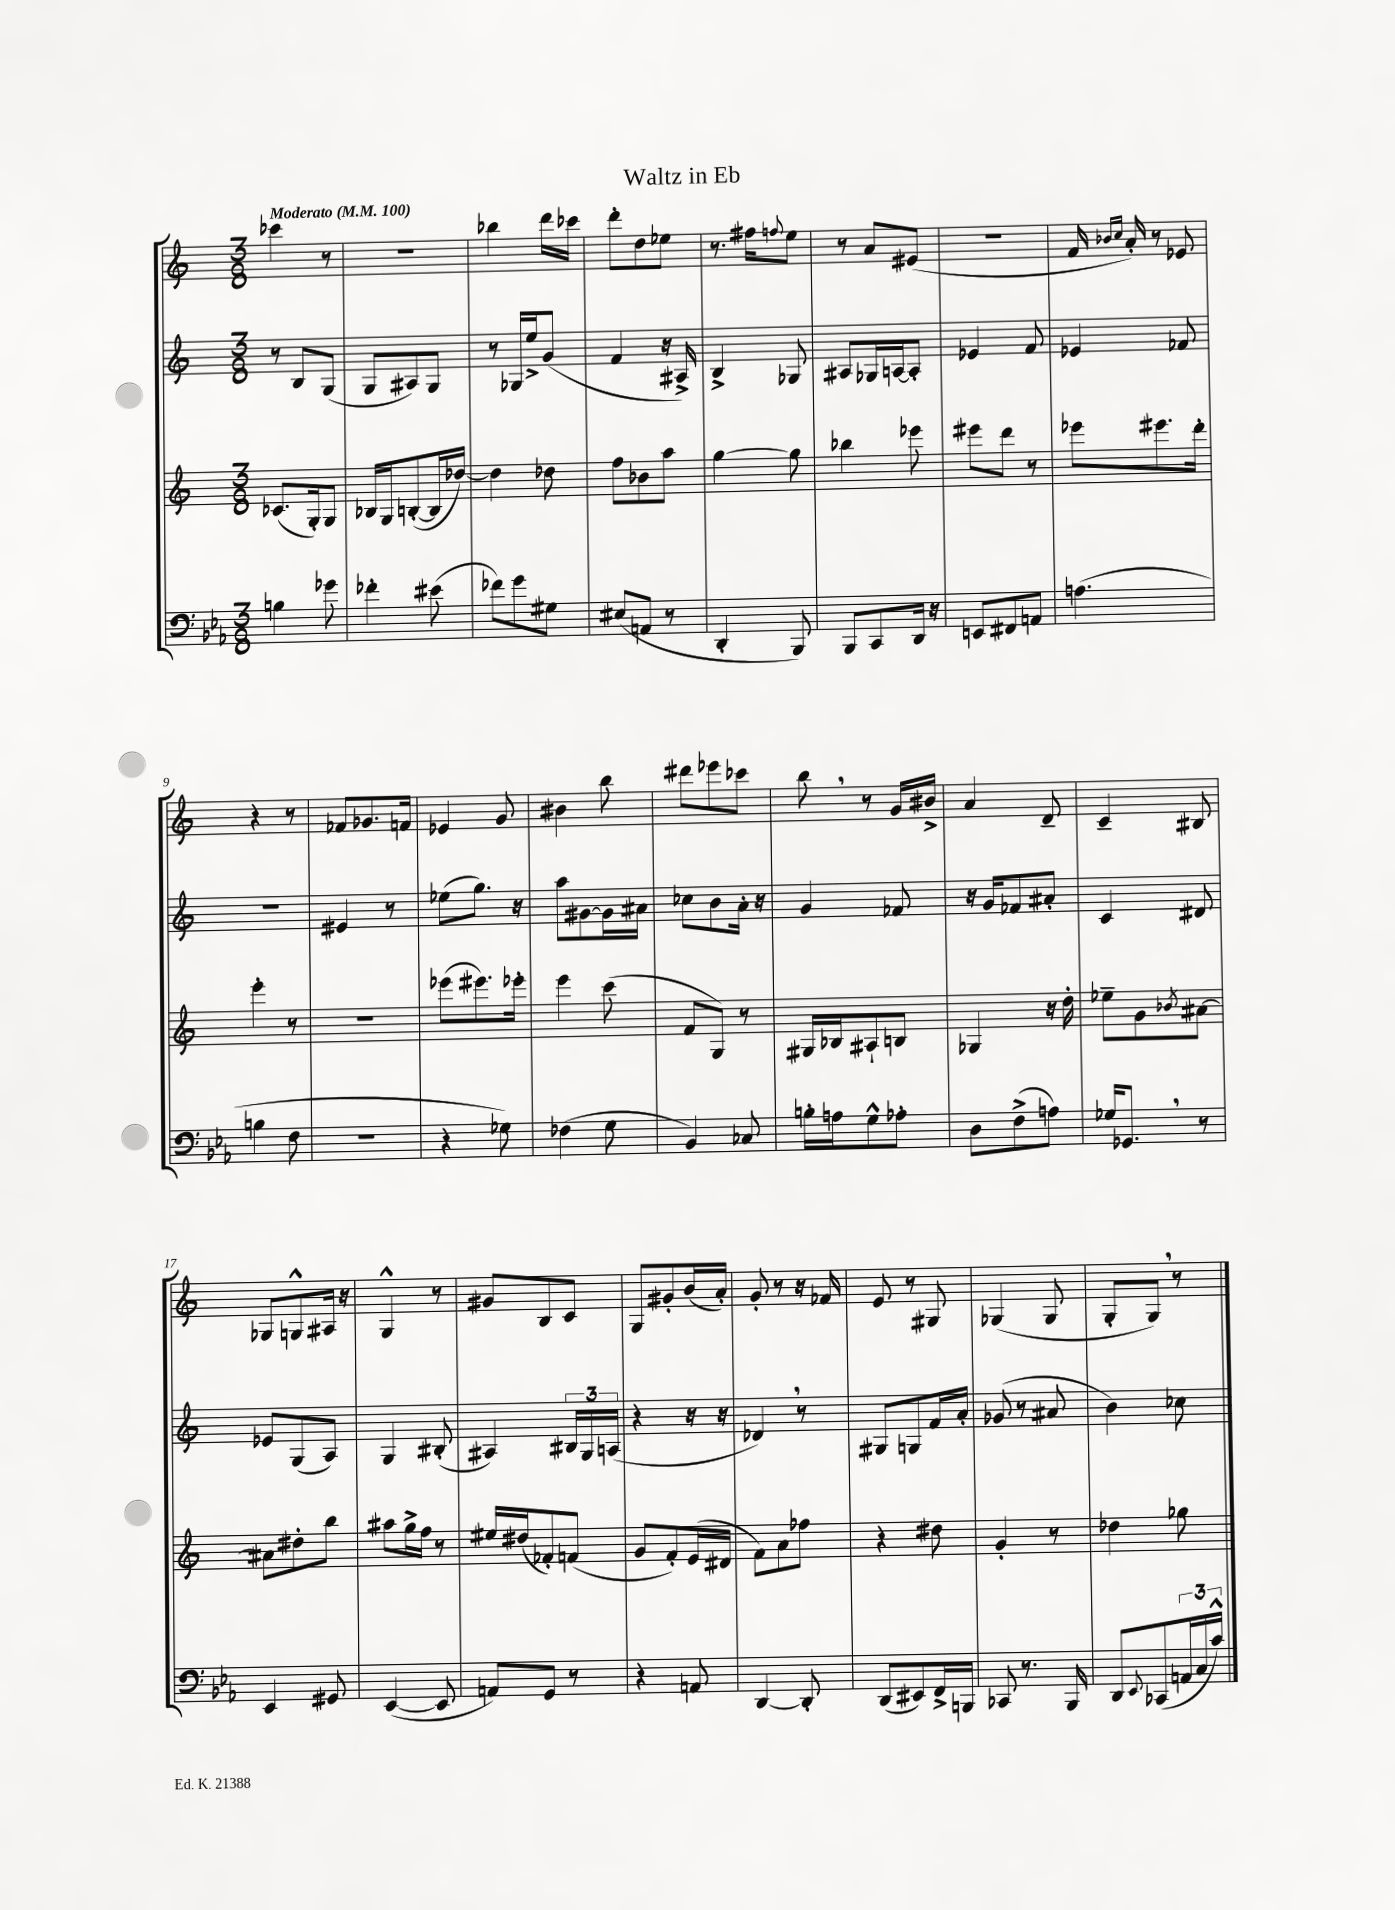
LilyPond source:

\header { title = "Waltz in Eb" }
<<
\new StaffGroup <<
\new Staff = "s0" {
    \clef treble \key c \major \numericTimeSignature \time 3/8 \tempo "Moderato" 4 = 100
    ces'''4 r8 |
    R4. |
    bes''4 d'''16 ces'''16 |
    d'''8-. d''8 ees''8 |
    r8. fis''16 \appoggiatura { f''8 } e''8 |
    r8 a'8 eis'8( |
    R4. |
    f'16 \grace { bes'16 c''16 } a'16-.) r8 ees'8 |
    r4 r8 |
    fes'8 ges'8. f'16 |
    ees'4 g'8 |
    bis'4 b''8 |
    dis'''8 ees'''8 ces'''8 |
    b''8 \breathe r8 g'16 bis'16-> |
    a'4 d'8-- |
    c'4-- bis8 |
    ges8 g8-^ ais16 r16 |
    g4-^ r8 |
    gis'8 b8 c'8 |
    g8 gis'8-. b'16( a'16-.) |
    g'8-. r8 r16 fes'16 |
    e'8 r8 gis8 |
    ges4( ges8 |
    g8-. g8) \breathe r8 \bar "|." |
}
\new Staff = "s1" {
    \clef treble \key c \major \numericTimeSignature \time 3/8
    r8 b8 g8( |
    g8 ais8) g8 |
    r8 ges16 e''16-> g'8( |
    f'4 r16 ais16->) |
    b4-> ges8 |
    ais8 ges16 a16~ a8-. |
    ees'4 f'8 |
    ees'4 fes'8 |
    r4. |
    eis'4 r8 |
    ees''8( g''8.) r16 |
    a''8 gis'8~ gis'16 ais'16 |
    ces''8 b'8 a'16-. r16 |
    g'4 fes'8 |
    r16 g'16 fes'8 ais'8-. |
    c'4 dis'8 |
    ees'8 g8( a8) |
    g4 bis8-.( |
    ais4) \tuplet 3/2 { bis16 g16 a16( } |
    r4 r16 r16 |
    des'4) \breathe r8 |
    gis8 g8 f'16 a'16-. |
    ges'8( r8 ais'8 |
    b'4) ces''8 \bar "|." |
}
\new Staff = "s2" {
    \clef treble \key c \major \numericTimeSignature \time 3/8
    ces'8.( g16-.) g8 |
    bes16 g16 b8~-.( b16 des''16~) |
    des''4 des''8 |
    f''8 bes'8 a''8 |
    g''4~ g''8 |
    bes''4 ees'''8 |
    eis'''8 d'''8 r8 |
    ees'''8 eis'''8. d'''16-. |
    e'''4-. r8 |
    R4. |
    ees'''8( eis'''8.) ees'''16-. |
    e'''4 c'''8( |
    f'8 g8) r8 |
    gis16 bes16 ais8-! b8 |
    ges4 r16 d''16-. |
    ees''8-- g'8 \acciaccatura { bes'8 } ais'8~ |
    ais'8 dis''8-. b''8 |
    ais''8 g''16-> f''16 r8 |
    eis''16 dis''16( fes'8-.) f'8( |
    g'8 f'8-.) e'16( dis'16 |
    f'8) a'8 fes''8 |
    r4 dis''8 |
    g'4-. r8 |
    des''4 ges''8 \bar "|." |
}
\new Staff = "s3" {
    \clef bass \key ees \major \numericTimeSignature \time 3/8
    b4 ges'8 |
    fes'4-. eis'8( |
    fes'8) g'8 gis8 |
    eis8( a,8 r8 |
    d,4-. bes,,8) |
    bes,,8 c,8 d,16 r16 |
    e,8 fis,8 a,8 |
    a4.( |
    b4 f8 |
    R4. |
    r4 ges8) |
    fes4( g8 |
    bes,4) ces8 |
    b16-. a16 g8-^ aes8-. |
    d8 f8->( a8) |
    ges16 ges,8. \breathe r8 |
    ees,4 gis,8 |
    ees,4~( ees,8 |
    a,8) g,8 r8 |
    r4 a,8 |
    d,4~ d,8-. |
    d,8( eis,8) f,16-> b,,16 |
    ces,8 r8. bes,,16 |
    d,8 \appoggiatura { ees,8 } ces,8( \tuplet 3/2 { a,16 c16 c'16-^) } \bar "|." |
}
>>
>>
